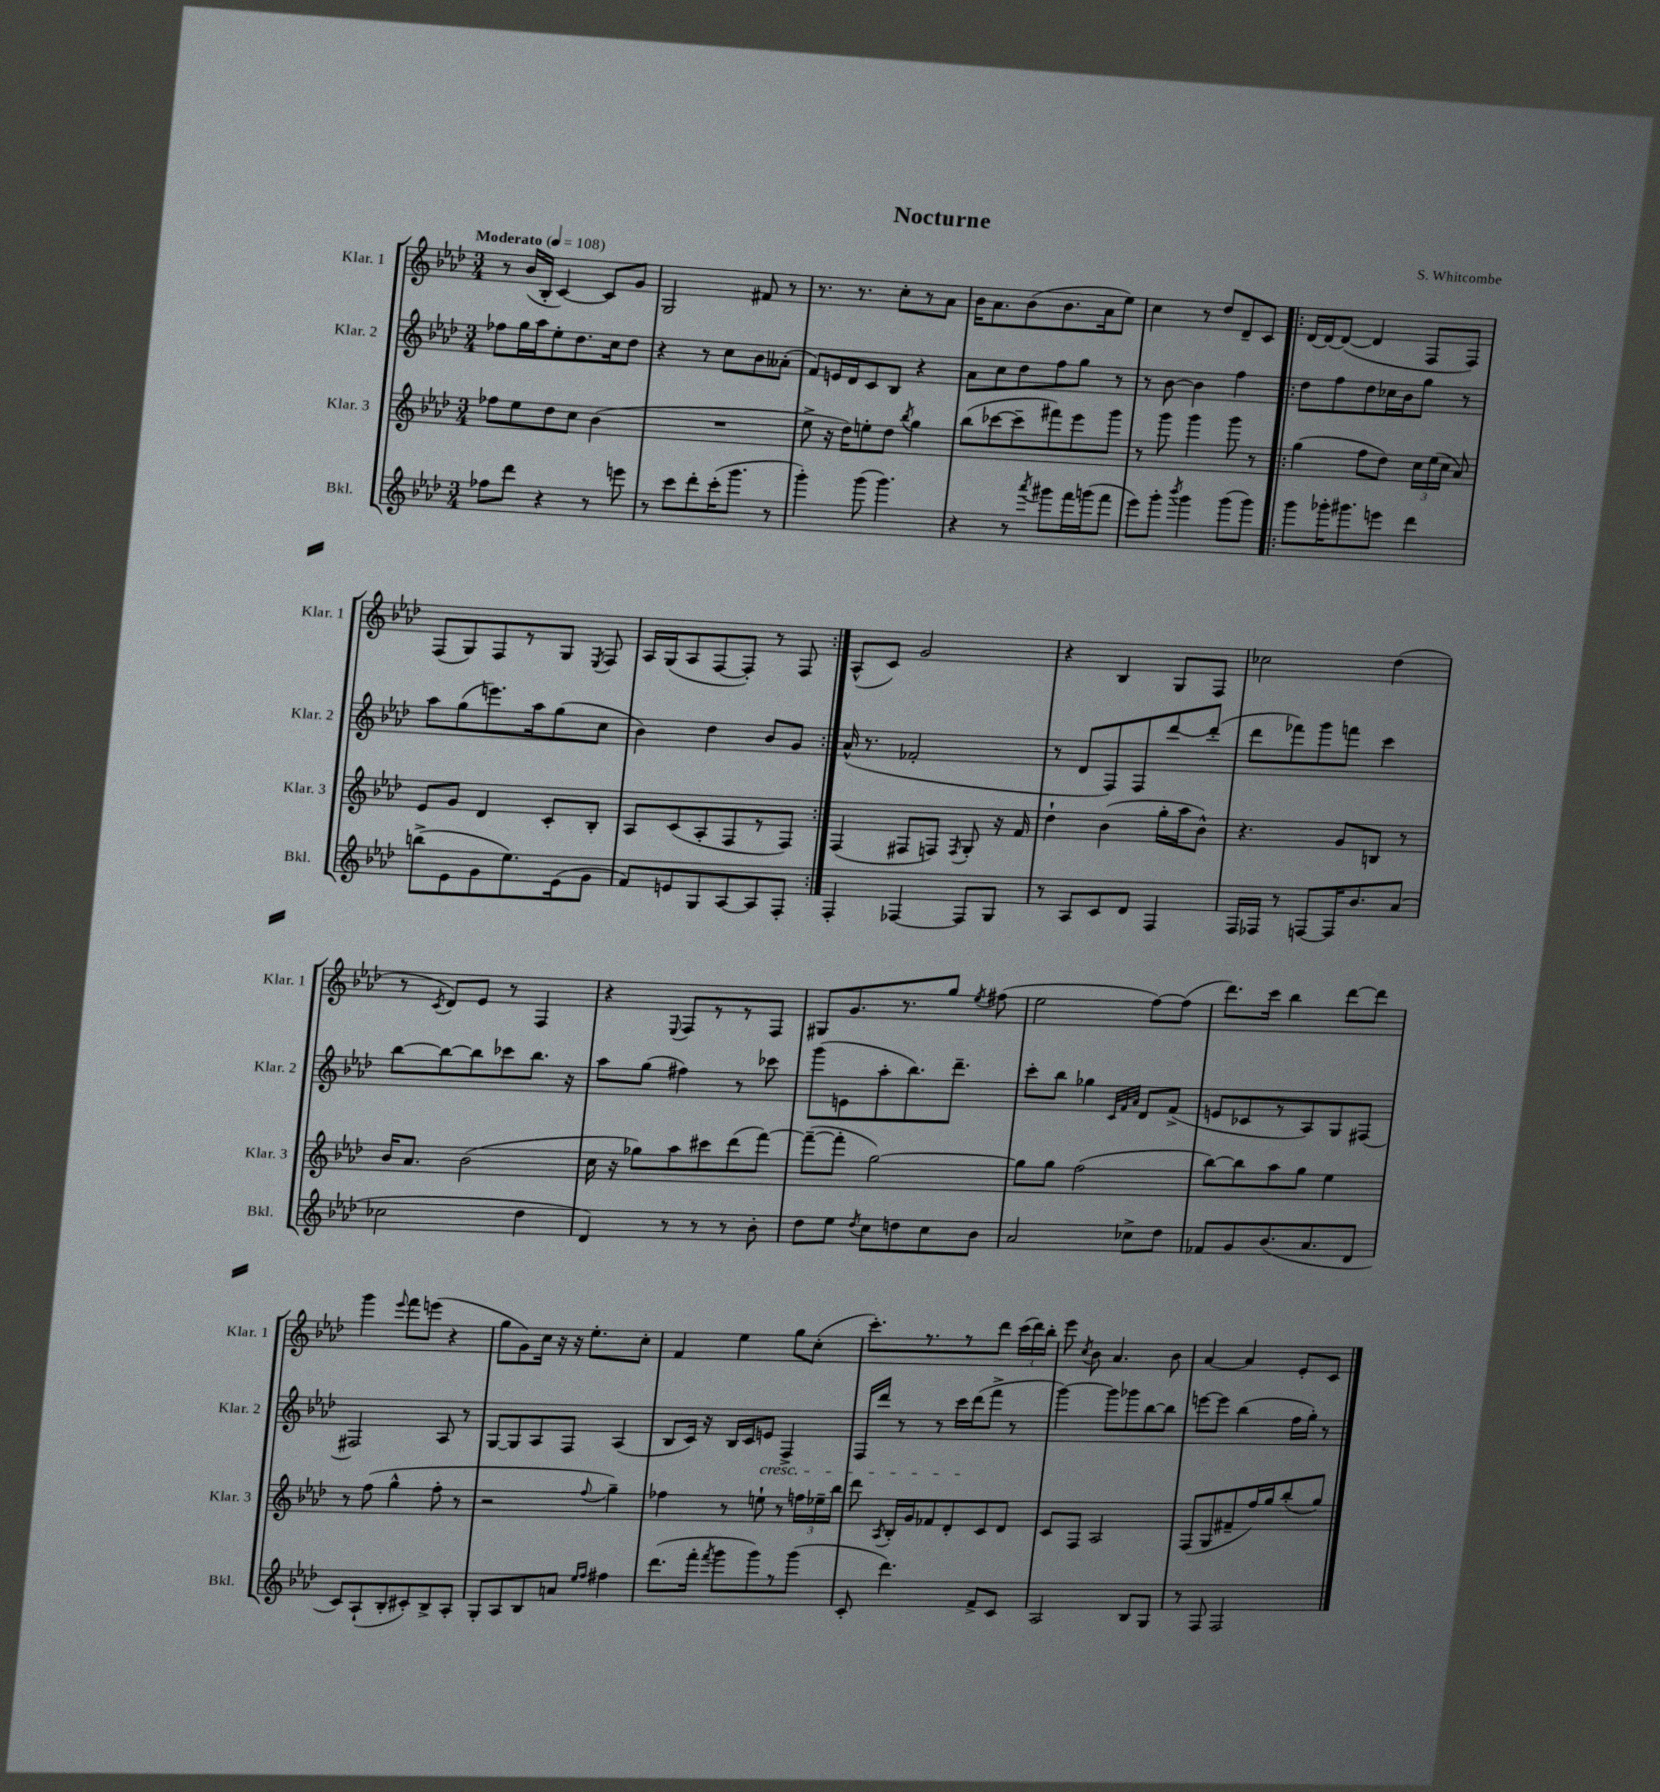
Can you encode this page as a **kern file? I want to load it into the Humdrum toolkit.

**kern	**kern	**kern	**kern
*staff4	*staff3	*staff2	*staff1
*clefG2	*clefG2	*clefG2	*clefG2
*k[b-e-a-d-]	*k[b-e-a-d-]	*k[b-e-a-d-]	*k[b-e-a-d-]
*M3/4	*M3/4	*M3/4	*M3/4
*MM108	*MM108	*MM108	*MM108
8ff-	8ff-	8ff-	8r
8ddd-	8ee-	16gg	(16b-
.	.	16aa-	16B-'
4r	8dd-	8ee-'	[4c)
.	8cc	8.dd-	.
8r	(4b-	.	8c]
.	.	16cc	.
8eee	.	8dd-	8g
=	=	=	=
8r	2.r	4r	2G
8ccc	.	.	.
8ddd-'	.	8r	.
(16ccc'	.	8cc	.
8.ggg	.	.	.
.	.	8b-	8f#
8r	.	(8a--'	8r
=	=	=	=
4ggg')	8ee-^	8f)	8.r
.	16r	16e	.
.	16dd-)	16d-	8.r
(8ggg	8ee'	8c	.
4.ggg)	8dd-	8B-	8cc'
.	8qbb-	.	.
.	4gg	4r	8r
.	.	.	8a-
=	=	=	=
4r	(8bb-	8a-	16b-
.	.	.	8.a-
.	[8ccc-	8cc	.
8r	8ccc-~]	8dd-	(8b-
8qaaa-	.	.	.
8ggg#	8fff#)	8ff	8.b-
16fff	8eee-	8gg	.
(16ggg	.	.	16a-
8fff	8ggg	8r	8ee-)
=	=	=	=
8eee-)	8r	8r	4cc
8ggg'	8ggg	[8b-	.
8qbbb-	.	.	.
4ggg	4ggg	4b-]	8r
.	.	.	8dd-
(8ggg	8ggg	4ff	8d-~
8ggg)	8r	.	8c
=!|:	=!|:	=!|:	=!|:
8ggg	(4gg	8dd-	[16d-
.	.	.	16d-_
16ggg-'	.	8ff	(8d-_
8.ggg#	.	.	.
.	8ff	8dd-	4d-]
8eee	8dd-)	16cc-	.
.	.	16b-	.
4ddd-	24cc	8gg	8F
.	(24ee-	.	.
.	24cc	.	.
.	8a-)	8r	8F)
=	=	=	=
(8bb^	8e-	8aa-	(8F
8e-	8g	(8gg	8G)
8g	4d-	8.eee)	8F
8.ee-)	.	.	8r
.	.	16aa-	.
.	8c'	(8gg	8G
(16e-	.	.	.
.	.	.	8qE-
8g	8B-'	8cc	8F
=	=	=	=
8f)	8A-	4b-)	16A-
.	.	.	(16G
8e	(8c	.	8A-
8G	8A-'	4dd-	[8F
[8A-	8F	.	8F'])
8A-]	8r	8b-	8r
8F'	8F)	8g	8F
=:|!	=:|!	=:|!	=:|!
4F'	(4F	(16a-^^	(8A-^^
.	.	8.r	.
.	.	.	8c)
[4F-	8F#	2f-'	2g
.	8F)	.	.
.	8qF	.	.
8F-]	8G'	.	.
8G	16r	.	.
.	16f	.	.
=	=	=	=
8r	4dd-`	8r	4r
8A-	.	8d-	.
8c	(4b-	8F)	4B-
8d-	.	8F	.
4F	16gg'	[8ddd-	8G
.	16aa-	.	.
.	8b-^^)	(8ddd-']	8F
=	=	=	=
16F	4.r	8ddd-	2cc-
16F-	.	.	.
8r	.	8fff-)	.
[8F	.	8ggg	.
16F]	8g	8fff	.
8.b-	.	.	.
.	8B	4ccc	(4dd-
(8a-	8r	.	.
=	=	=	=
2cc-	16b-	[8bb-	8r
.	8.a-	.	.
.	.	.	8qc
.	.	8bb-_	8d-)
.	(2b-	8bb-]	8e-
.	.	8ccc-	8r
4dd-	.	8.bb-	4F
.	.	16r	.
=	=	=	=
4d-)	16cc	8aa-	4r
.	16r	.	.
.	8gg-)	(8gg	.
.	.	.	8qqE-
8r	8aa-	4ff#)	8F
8r	8ccc#	.	8r
8r	(8ddd-	8r	8r
8b-'	[8fff)	8ccc-	8F
=	=	=	=
8dd-	(8fff~_	(8ggg	8G#
8ee-	8fff']	8e	8.g
8qdd-	.	.	.
8cc	[2gg)	8aa-'	.
.	.	.	8.r
8dd	.	8.bb-)	.
8cc	.	.	8gg
.	.	8.ddd-~	.
.	.	.	8qee-
8b-	.	.	(8ff#
=	=	=	=
2a-	8gg]	8ccc'	2ee-
.	8gg	8bb-	.
.	(2ff	4gg-	.
.	.	32qqc	.
.	.	32qqf	.
.	.	32qqa-	.
8cc-^	.	8d-	[8ff)
8dd-	.	(8f^	(8ff]
=	=	=	=
8f-	[8bb-)	8e	8.ddd-)
8g	8bb-]	8c-	.
.	.	.	16ccc
(8.b-	8aa-	8r	4bb-
.	8gg	8A-)	.
8.a-	.	.	.
.	4ee-	8G	[8ddd-
8d-	.	[8F#	8ddd-]
=	=	=	=
8c)	8r	2F#]	4ggg
(8A-`	(8ff	.	.
.	.	.	8qqeee-
8B-'	4gg^^	.	8fff
8c#')	.	.	(8eee
8B-^	8ff'	8A-	4r
8A-'	8r	8r	.
=	=	=	=
8G'	2r	[8G	8gg
8A-	.	8G]	8g)
8B-	.	8A-	16cc
.	.	.	16r
8a	.	8F	16r
.	.	.	8.ee-'
16qqee-	.	.	.
16qqff	8qqff	.	.
4ff#	4gg~)	(4A-	.
.	.	.	8cc'
=	=	=	=
(8.ddd-	4ff-	8B-	4f
.	.	16c)	.
16fff'	.	16r	.
8qfff	.	.	.
8ggg	8r	16B-	4ee-
.	.	16c	.
8ggg)	8ee`	8e	.
8r	8r	4F^	8gg
(8ggg	24ff	.	(8cc'
.	24ee-~	.	.
.	24bb-	.	.
=	=	=	=
8c'	8ddd-	16F	8.ccc')
.	.	16ddd-	.
.	8qA-	.	.
4.ddd-)	16B-'	8r	.
.	16g	.	8.r
.	8f-	8r	.
.	8d-'	16ccc	8r
.	.	(16ddd-	.
8f^	8c	8fff^	8ddd-
8c	8d-	8r	(24ccc
.	.	.	24ddd-)
.	.	.	24bb-'
=	=	=	=
2A-	8c	[4ggg)	8eee-
.	.	.	8qcc
.	8F	.	8b-
.	2A-	8ggg]	4.a-
.	.	8ggg-	.
8B-	.	[8bb-	.
8G	.	8bb-]	8b-
=	=	=	=
8r	(8F	[8eee	[4a-
8F	8G	8eee]	.
2F	8f#~	(4bb-	4a-]
.	16ff)	.	.
.	16gg	.	.
.	(8bb-'	16ff	8e-'
.	.	16gg')	.
.	8gg)	8r	8c
==	==	==	==
*-	*-	*-	*-
